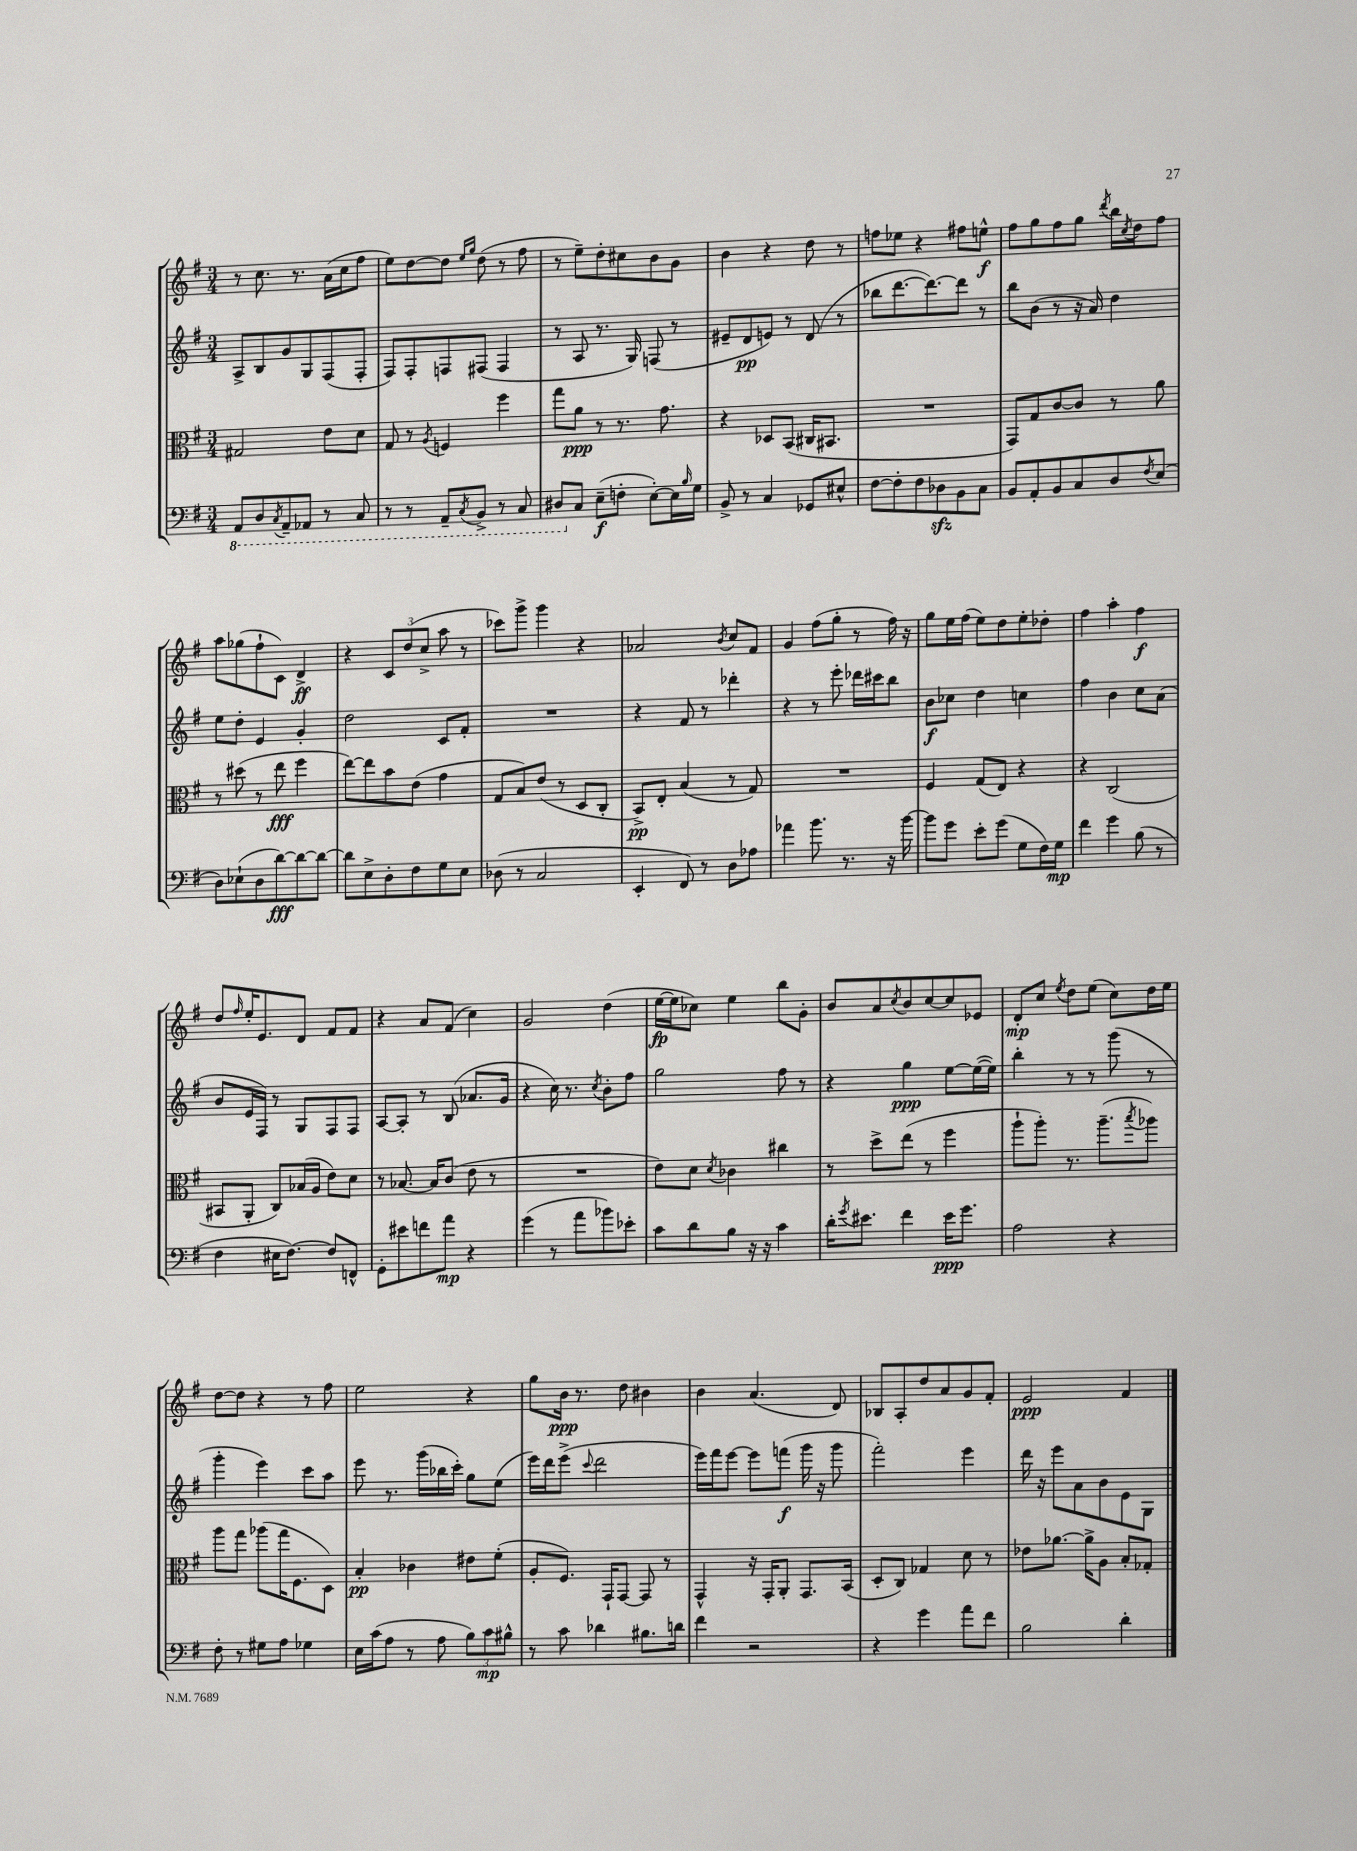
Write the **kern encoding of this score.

**kern	**kern	**kern	**kern
*staff4	*staff3	*staff2	*staff1
*clefF4	*clefC3	*clefG2	*clefG2
*k[f#]	*k[f#]	*k[f#]	*k[f#]
*M3/4	*M3/4	*M3/4	*M3/4
8AAA	2G#	8A^	8r
8DD	.	8B	8.cc
8qCC	.	.	.
8AAA~	.	8g	.
.	.	.	8.r
8AAA-	.	8G	.
8r	8e	(8F#	(16a
.	.	.	16cc
8CC	8d	8F#'	8ff#
=	=	=	=
8r	8G	8F#)	8ee)
8r	8r	8F#'	[8dd
.	8qA	.	.
8AAA~	4F	8F	8dd]
.	.	.	16qqee
8qCC	.	.	16qqgg
8BBB^	.	(8F#	(8dd
8r	4ff#	4F#	8r
8CC	.	.	8ff#
=	=	=	=
8DD#	8gg	8r	8r
8C	8a	8A	8ee~)
(8E~	8r	8.r	8dd'
8F'	8.r	.	8cc#
.	.	16G)	.
[8E')	.	(8F	8b
.	8.g	.	.
16E]	.	8r	8g
16qqB	.	.	.
16G	.	.	.
=	=	=	=
8BB^	4r	8e#~	4b
8r	.	8d	.
4C	8D-	8e)	4r
.	(8BB	8r	.
8GG-	16C#	(8d	8dd
.	8.BB#	.	.
8E#^^	.	8r	8r
=	=	=	=
[8F#	2.r	8bb-	8ff
8F#']	.	[8.ddd	8ee-
8F#	.	.	4r
.	.	8.ddd_)	.
8D-	.	.	.
8BB	.	8ddd]	8ff#
8C	.	8r	8ee^^
=	=	=	=
8BB	8GG)	8bb	8ff#
8AA'	8G	(8b	8gg
8BB	[8c	8r	8ff#
8C	8c]	16r	8gg
.	.	16a)	.
.	.	.	8qddd
8D	8r	4dd	16bb
.	.	.	8qcc
.	.	.	16dd
8qF#	.	.	.
(8E	8a	.	8ff#
=	=	=	=
8D)	8r	8ee	8aa
(8E-`	(8dd#	8dd'	(8gg-
8D	8r	4e	8ff#`
[8d)	8ee	.	8c)
8d_	4ff#	4g'	4d^
8d_	.	.	.
=	=	=	=
8d]	[8ee)	2dd	4r
8E^	8ee]	.	.
8D'	8b	.	12c
.	.	.	(12dd
8F#	(8e	.	.
.	.	.	12cc^
8G	4g	8c	8aa
8E	.	8f#'	8r
=	=	=	=
(8D-	8G	2.r	8ccc-)
8r	8B)	.	8ggg^
2C	(8e	.	4ggg
.	8r	.	.
.	8D	.	4r
.	8C'	.	.
=	=	=	=
4EE'	8BB^)	4r	2a-
.	8E'	.	.
8FF#)	(4B	8f#	.
8r	.	8r	.
.	.	.	8qb
8D	8r	4ddd-'	8cc
8A-	8G)	.	8f#
=	=	=	=
4a-	2.r	4r	4g
8.b	.	8r	(8ff#
.	.	8eee'	8gg'
8.r	.	.	.
.	.	16ddd-	8r
.	.	16ccc#	.
16r	.	8bb	16ff#)
[16b	.	.	16r
=	=	=	=
8b]	4F#	8b	8gg
8g	.	8cc-	16ee
.	.	.	(16ff#
8e'	(8G	4dd	8ee)
(8g	8E)	.	8dd
8G	4r	4cc	8ee'
16F#)	.	.	8dd-'
16G	.	.	.
=	=	=	=
4f#	4r	4ff#	4ff#
4g	(2C	4b	4aa'
(8B	.	8cc	4ff#
8r	.	(8a	.
=	=	=	=
4F#	8BB#	8b	8dd
.	.	.	16qqff#
.	8AA'	16e	16ee'
.	.	16F#)	8.e
16E#	8C)	8r	.
[8.F#)	.	.	.
.	(16B-	8G	8d
.	16A	.	.
8F#]	8e)	8F#	8f#
8FF^^	8d	8F#	8f#
=	=	=	=
8GG'	8r	[8A	4r
8e#	[8.B-	8A']	.
8f	.	8r	8a
.	16B-]	.	.
8a	(8c	(8B	(8f#
4r	8e	8.a-	4cc)
.	8r	.	.
.	.	16g	.
=	=	=	=
(4g	2.r	4r	2g
8r	.	16cc)	.
.	.	8.r	.
8a	.	.	.
.	.	8qcc	.
8b-)	.	8b'	(4dd
8e-'	.	8ff#	.
=	=	=	=
8c	8e)	2gg	[16ee
.	.	.	16ee]
8d	8d	.	8cc-)
.	8qd	.	.
8B	4c-	.	4ee
16r	.	.	.
16r	.	.	.
4c	4cc#	8ff#	8bb
.	.	8r	8g'
=	=	=	=
16d'	8r	4r	8b
8qg	.	.	.
8.e#	.	.	.
.	8dd^	.	8a
.	.	.	8qcc
4f#	(8ee	4gg	8b
.	8r	.	[8cc
16e#	4ff#	[8ee	8cc]
8.g	.	.	.
.	.	(16ee_	8e-
.	.	16ee])	.
=	=	=	=
2A	8aa`	4bb'	8d'
.	8aa')	.	8cc
.	.	.	8qee
.	8.r	8r	8dd
.	.	8r	(8ee
.	(8.aa~	.	.
4r	.	(8ggg	8cc)
.	8qbb	.	.
.	8aa-)	8r	16dd
.	.	.	16ee
=	=	=	=
8F#'	8aa	4ggg'	[8dd
8r	8gg	.	8dd]
8G#	(8aa-	4eee)	4r
8A	16gg	.	.
.	8.F#	.	.
4G-	.	8ccc	8r
.	8D)	8aa	8ff#
=	=	=	=
16E	4B'	8eee	2ee
(16c	.	.	.
8A	.	8.r	.
8r	4c-	.	.
.	.	(16ggg	.
8A	.	16bb-	.
.	.	16ccc')	.
12B)	8e#	8gg	4r
12c	.	.	.
.	(8f#'	(8ee	.
12B#^^	.	.	.
=	=	=	=
8r	8A'	16eee)	8gg
.	.	16ddd	.
8c	8.F#)	(8eee^	16b
.	.	.	8.r
.	.	8qqccc	.
4d-	.	2ddd	.
.	16GG`	.	.
.	[8GG	.	8dd
8.B#	8GG]	.	4b#
.	8r	.	.
16d	.	.	.
=	=	=	=
4f#	4GG^^	16eee)	4b
.	.	16fff#	.
.	.	[8eee	.
2r	16r	8eee]	(4.a
.	16GG'	.	.
.	8AA'	(8fff	.
.	8.GG	16ggg	.
.	.	16r	.
.	.	8ggg	8d)
.	(16BB	.	.
=	=	=	=
4r	8D'	2fff#')	8B-
.	8C)	.	8A'
4g	4G-	.	8dd
.	.	.	8a
8a	8d	4eee	8g
8f#	8r	.	8f#'
=	=	=	=
2B	8e-	16ddd	2e
.	.	16r	.
.	[8.a-	8eee	.
.	.	8a	.
.	16a-^]	.	.
.	8A	8b	.
4d'	8B'	8e	4f#
.	8G-'	8G	.
==	==	==	==
*-	*-	*-	*-
